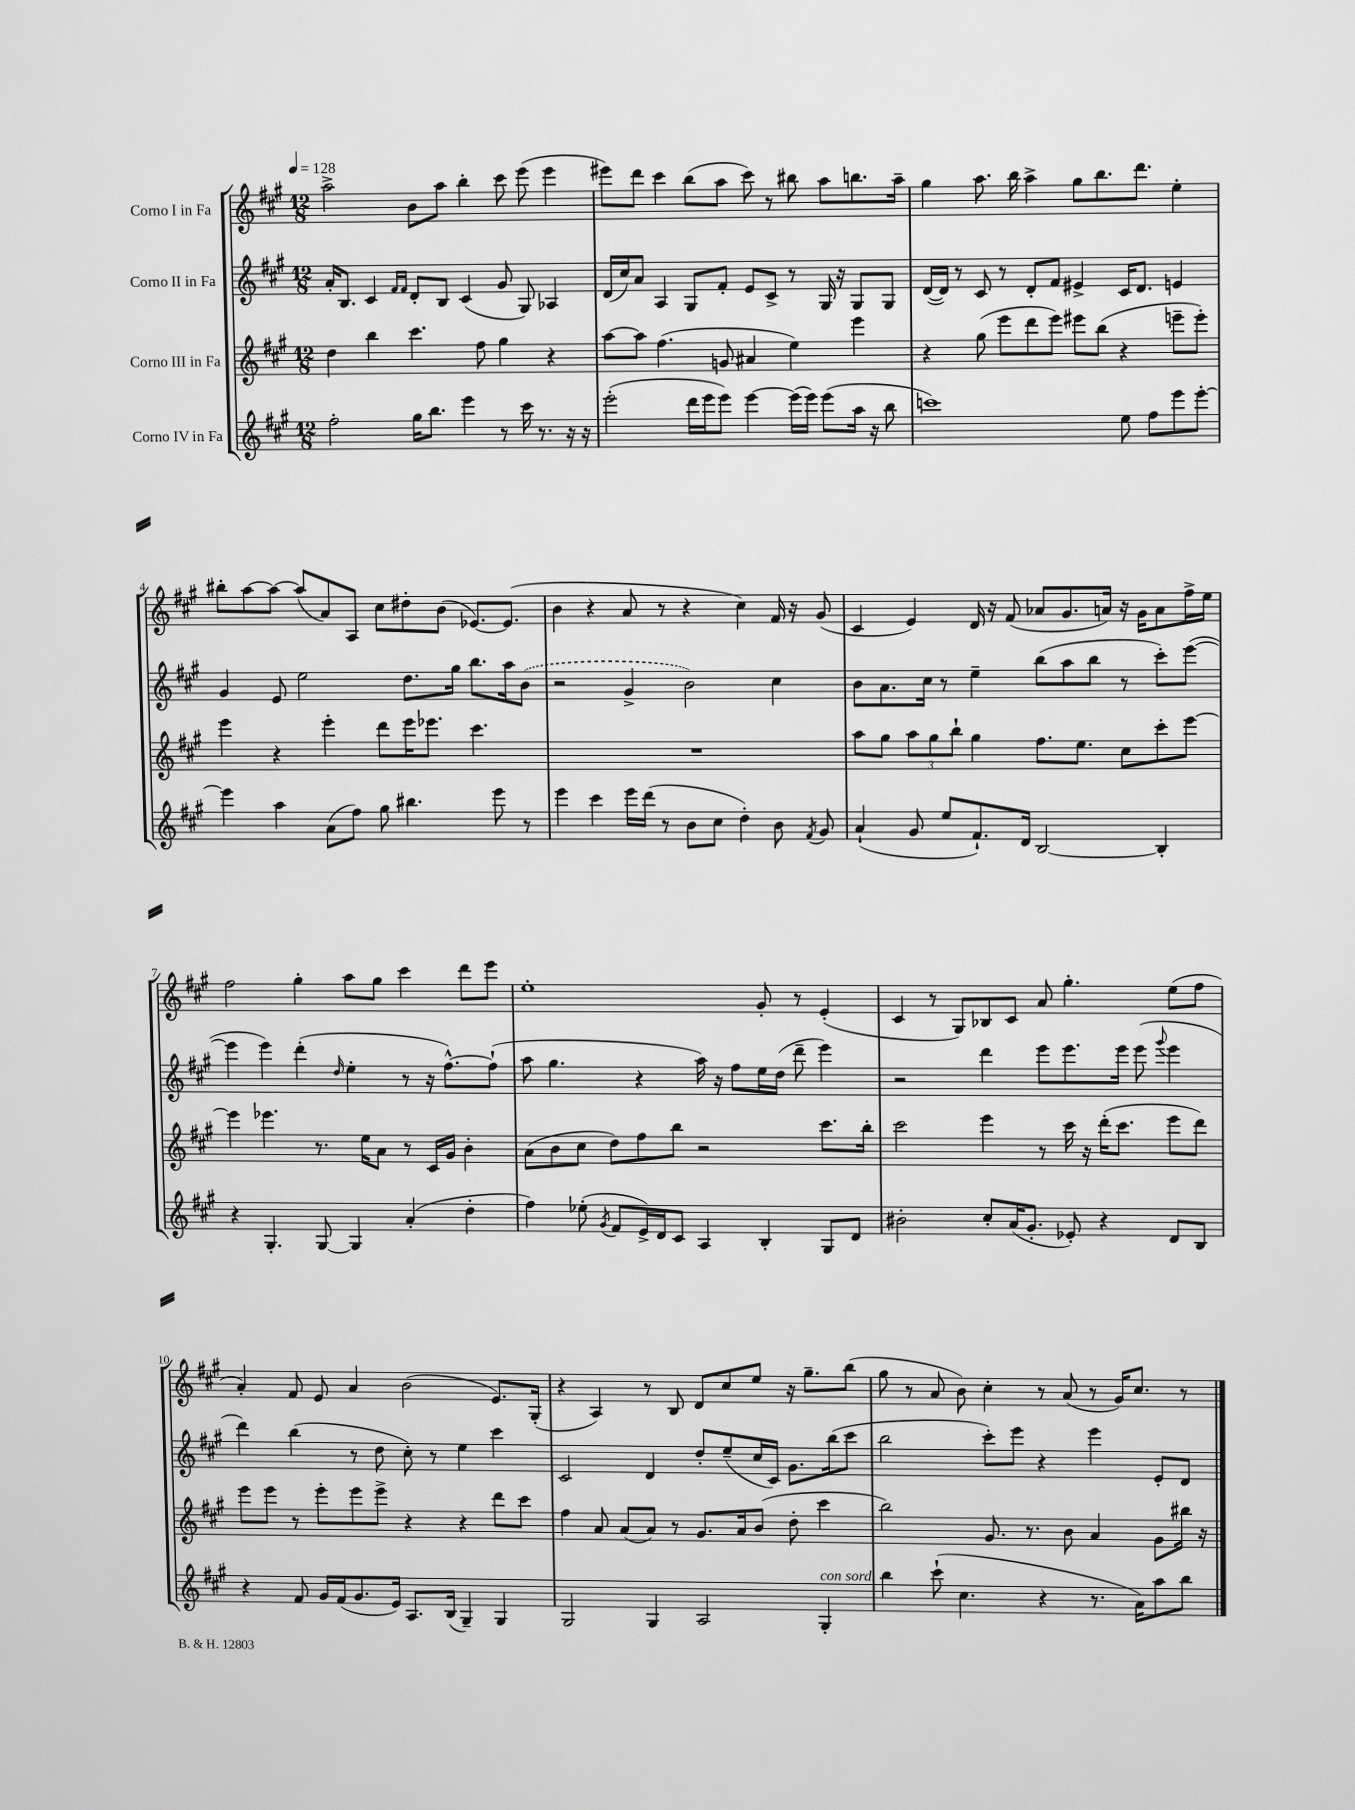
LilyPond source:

<<
\new StaffGroup <<
\new Staff = "s0" \with { instrumentName = "Corno I in Fa" } {
    \clef treble \key a \major \numericTimeSignature \time 12/8 \tempo 4 = 128
    \autoBeamOff a''2-> b'8[ a''8] b''4-. cis'''8 e'''8( e'''4 |
    eis'''8[) d'''8] cis'''4 b''8[( a''8] cis'''8) r8 bis''8 a''8[ b''8. a''16]-- |
    gis''4 a''8. b''16 a''4-> gis''8[ b''8. d'''8.] e''4-. |
    bis''8[-. a''8~ a''8]~ a''8[( a'8) a8] cis''8[ dis''8-. b'8]( ees'8.[~) ees'8.]( |
    b'4 r4 a'8 r8 r4 cis''4) fis'16 r16 gis'8( |
    cis'4 e'4) d'16 r16 fis'8( aes'8[ gis'8. a'16]) r16 gis'16[ a'8 fis''16-> e''16] |
    fis''2 gis''4-. a''8[ gis''8] cis'''4 d'''8[ e'''8] |
    e''1-. gis'8-. r8 e'4-.( |
    cis'4 r8 gis8[) bes8 cis'8] a'8 gis''4.-. e''8[( fis''8] |
    a'4-.) fis'8 e'8 a'4 b'2( e'8.[) gis16]-.( |
    r4 a4) r8 b8 d'8[ cis''8 e''8] r16 gis''8.[-- b''8]( |
    gis''8 r8 a'8 b'8) cis''4-. r8 a'8( r8 gis'16[) cis''8.] r8 \bar "|." |
}
\new Staff = "s1" \with { instrumentName = "Corno II in Fa" } {
    \clef treble \key a \major \numericTimeSignature \time 12/8
    \autoBeamOff a'16[-. b8.] cis'4 \grace { fis'16[ fis'16] } d'8[-. b8] cis'4( gis'8 gis8) aes4 |
    d'16[( cis''16) a'8] a4 gis8[ fis'8]-. e'8[ cis'8]-> r8 gis16 r16 gis8[ gis8] |
    d'16[~( d'16]) r8 cis'8 r8 d'8[-. fis'8] eis'4-> cis'16[ d'8.] e'4 |
    gis'4 e'8 e''2 d''8.[ gis''16] b''8.[ a''16 \once \slurDashed b'8]( |
    r2 gis'4-> b'2) cis''4 |
    b'8[ a'8. cis''16] r8 e''4-- b''8[( a''8 b''8] r8 cis'''8[-.) e'''8]~( |
    e'''4 e'''4) d'''4-.( \grace { d''16 } e''4-. r8 r16 fis''8.[~-^) fis''8]-!( |
    a''8 gis''4. r4 a''16) r16 fis''8[ e''16 d''16]( d'''8-- e'''4) |
    r2 d'''4 e'''8[ e'''8. e'''16] e'''8( \appoggiatura { gis'''8 } e'''4 |
    d'''4) b''4( r8 d''8 cis''8-.) r8 e''4 cis'''4 |
    cis'2 d'4 d''8[-. e''8--( cis''16 cis'16]) gis'8.[ b''16( cis'''8] |
    b''2 cis'''8[-.) e'''8] r4 e'''4 e'8[-. d'8] \bar "|." |
}
\new Staff = "s2" \with { instrumentName = "Corno III in Fa" } {
    \clef treble \key a \major \numericTimeSignature \time 12/8
    \autoBeamOff d''4 b''4 cis'''4. fis''8 gis''4 r4 |
    a''8[~ a''8] fis''4.( g'8 ais'4 e''4) e'''4 |
    r4 gis''8( e'''8[ d'''8 e'''8]) eis'''8[ b''8]( r4 e'''8[-- e'''8]-.) |
    e'''4 r4 e'''4-. d'''8[ e'''16 ees'''8.] cis'''4. |
    R1. |
    a''8[ gis''8] \tuplet 3/2 { a''8[ gis''8 b''8]-! } gis''4 fis''8.[ e''8.] cis''8[ cis'''8-. e'''8]~ |
    e'''4 ees'''4. r8. e''16[ a'8] r8 cis'16[ gis'16] b'4-. |
    a'8[( b'8 cis''8] d''8[) fis''8 b''8] r2 cis'''8.[ b''16]-. |
    cis'''2 e'''4 r8 cis'''16 r16 d'''16[-.( cis'''8.] e'''8[ d'''8]) |
    e'''8[ e'''8] r8 e'''8[-. e'''8 e'''8]-> r4 r4 d'''8[ cis'''8] |
    fis''4 a'8 a'8[( a'8]) r8 gis'8.[ a'16 b'8]( d''8-. cis'''4 |
    b''2) gis'8. r8. b'8 a'4 gis'8[ bis''16] r16 \bar "|." |
}
\new Staff = "s3" \with { instrumentName = "Corno IV in Fa" } {
    \clef treble \key a \major \numericTimeSignature \time 12/8
    \autoBeamOff fis''2-. gis''16[ b''8.] e'''4 r8 cis'''16 r8. r16 r16 |
    e'''2-.( d'''16[ e'''16 e'''8]) e'''4~ e'''16[( e'''16]) e'''8[( a''16] r16 b''8 |
    c'''1) e''8 fis''8[ e'''8 e'''8]~-. |
    e'''4 a''4 a'8[( fis''8]) gis''8 bis''4. e'''8 r8 |
    e'''4 cis'''4 e'''16[ d'''16]( r8 b'8[ cis''8] d''4-.) b'8 \acciaccatura { fis'8 } gis'8 |
    a'4-!( gis'8 e''8[ fis'8.-!) d'16] b2~ b4-. |
    r4 gis4.-. gis8~ gis4 a'4-.( d''4-. |
    fis''4) ees''8-.( \acciaccatura { gis'8 } fis'8[ e'16->) d'16 cis'8] a4 b4-. gis8[ d'8] |
    bis'2-. cis''8[-. a'16( gis'8.]-. ees'8-.) r4 d'8[ b8] |
    r4 fis'8 gis'16[ fis'16( gis'8. e'16]) a8.[ b16]( gis4--) gis4 |
    gis2 gis4 a2 gis4-.^\markup { \italic "con sord." } |
    b''4 cis'''8-!( cis''4. r4 r8. a'16[) a''8 b''8] \bar "|." |
}
>>
>>
